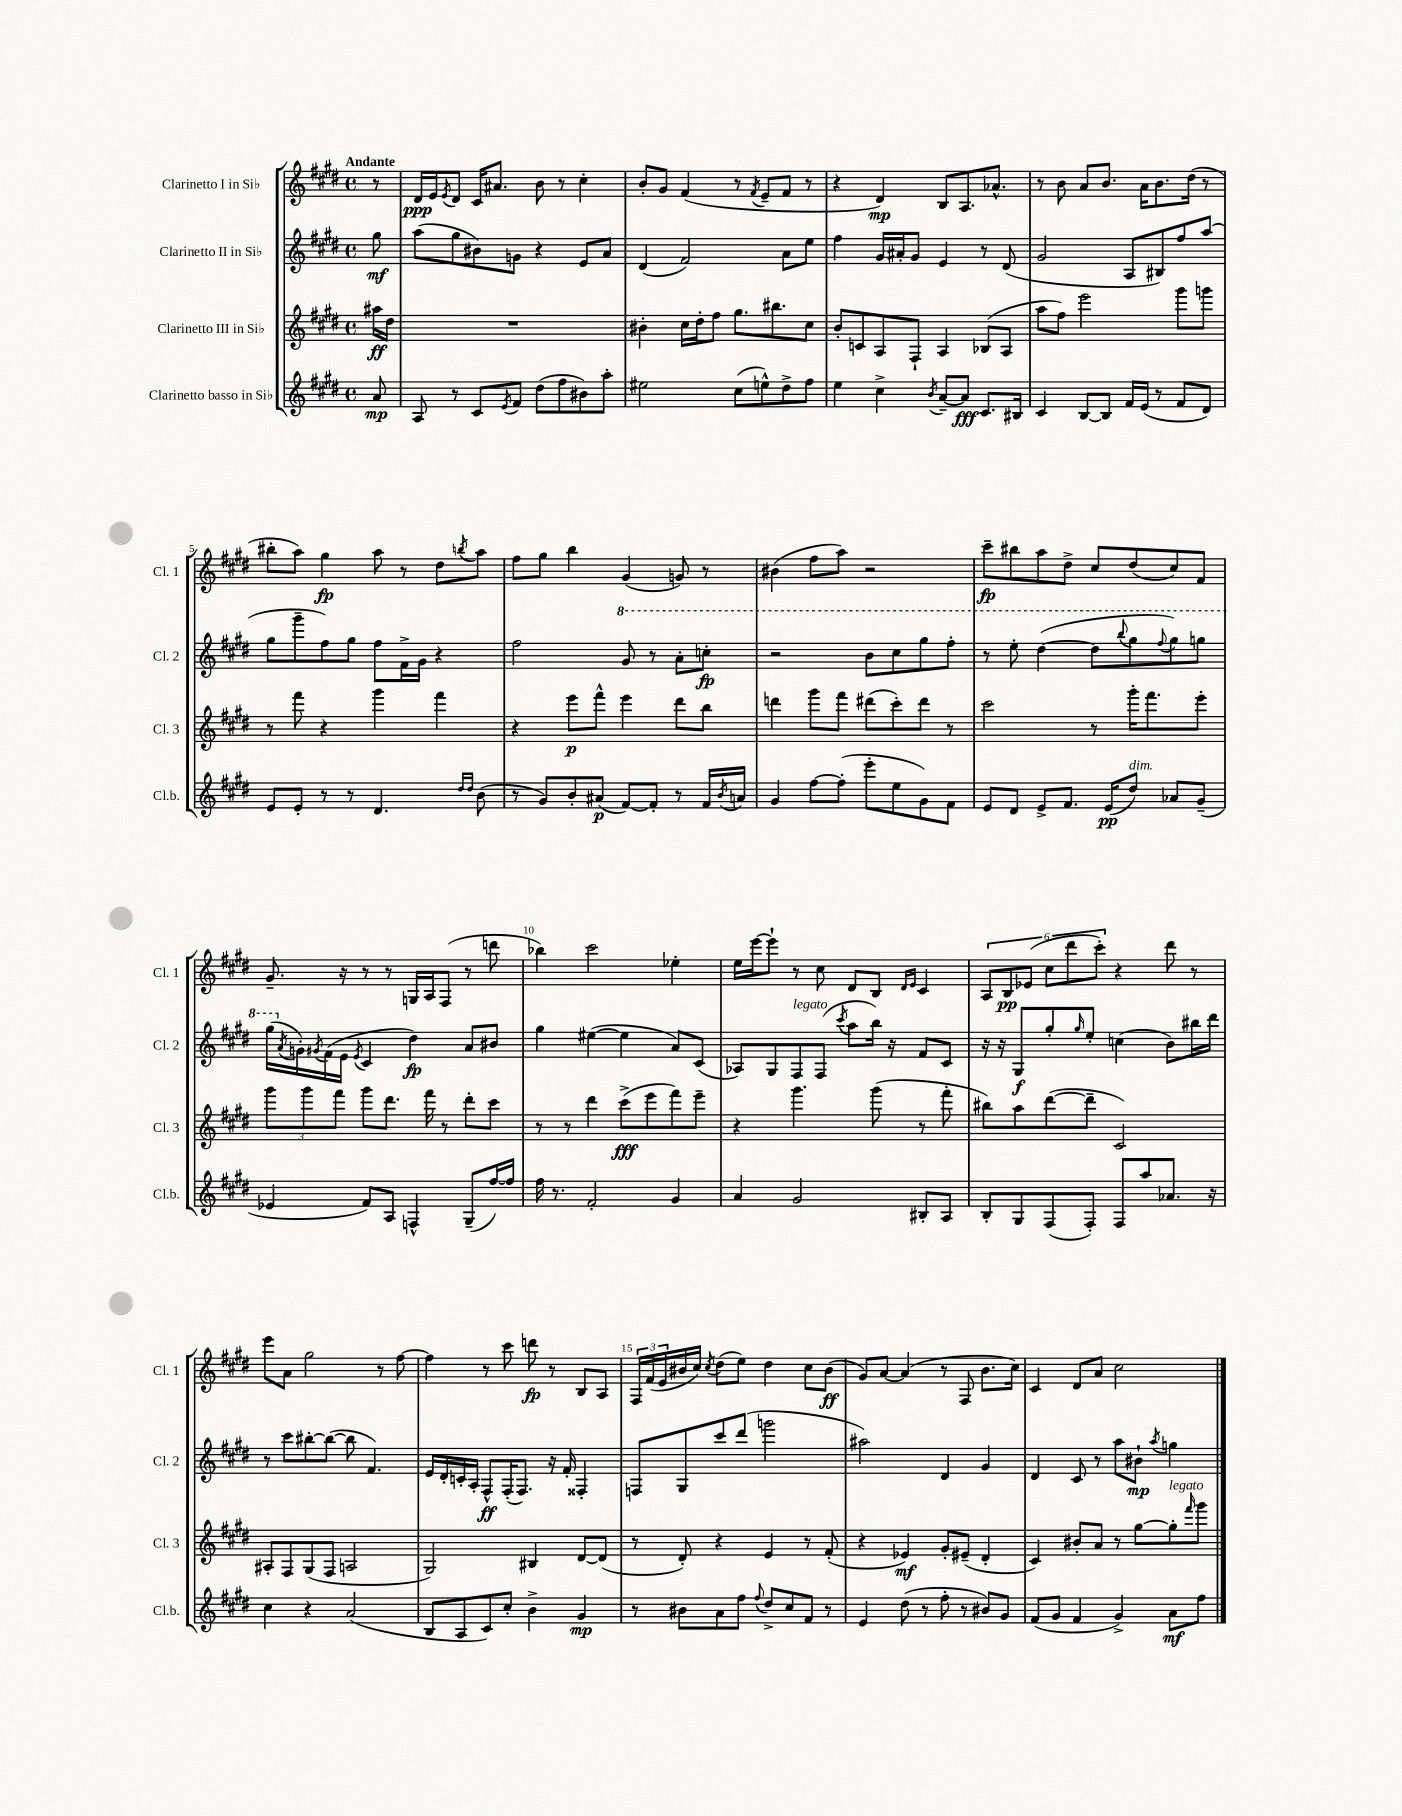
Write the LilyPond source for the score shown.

<<
\new StaffGroup <<
\new Staff = "s0" \with { instrumentName = "Clarinetto I in Sib" shortInstrumentName = "Cl. 1" } {
    \clef treble \key e \major \defaultTimeSignature \time 4/4 \partial 8 \tempo "Andante"
    r8 |
    dis'16\ppp e'16 \acciaccatura { e'8 } dis'8 cis'16 ais'8. b'8 r8 cis''4-. |
    b'8-. gis'8 fis'4( r8 \acciaccatura { fis'8 } e'8-- fis'8 r8 |
    r4 dis'4\mp) b8 a8. aes'8.-^ |
    r8 b'8 a'8 b'8. a'16 b'8. dis''16( r8 |
    bis''8-. a''8) gis''4\fp a''8 r8 dis''8 \acciaccatura { b''8 } a''8 |
    fis''8 gis''8 b''4 gis'4( g'8) r8 |
    bis'4( fis''8 a''8) r2 |
    cis'''8--\fp bis''8 a''8 dis''8-> cis''8 dis''8( cis''8) fis'8 |
    gis'8.-- r16 r8 r8 g16 a16 fis8( r8 d'''8 |
    bes''4) cis'''2 ees''4-. |
    e''16 e'''16~ e'''8-! r8 cis''8 dis'8 b8 \grace { dis'16 e'16 } cis'4 |
    \tuplet 6/4 { a8 b8\pp ees'8( cis''8 dis'''8 cis'''8-.) } r4 dis'''8 r8 |
    e'''8 a'8 gis''2 r8 fis''8~ |
    fis''4 r8 cis'''8 d'''8\fp r8 b8 a8 |
    \tuplet 3/2 { fis16 fis'16( e'16 } bis'16 cis''16) \acciaccatura { cis''8 } dis''8( e''8) dis''4 cis''8 bis'8\ff( |
    gis'8) a'8~ a'4( r8 fis8 b'8. cis''16) |
    cis'4 dis'8 a'8 cis''2 \bar "|." |
}
\new Staff = "s1" \with { instrumentName = "Clarinetto II in Sib" shortInstrumentName = "Cl. 2" } {
    \clef treble \key e \major \defaultTimeSignature \time 4/4 \partial 8
    gis''8\mf |
    a''8( gis''8 bis'8) g'8 r4 e'8 a'8 |
    dis'4( fis'2) a'8 e''8 |
    fis''4 gis'16 ais'16-. gis'8 e'4 r8 dis'8( |
    gis'2 a8 bis8) fis''8 a''8( |
    gis''8 gis'''8-- fis''8) gis''8 fis''8 fis'16-> gis'16 r4 |
    fis''2 \ottava #1 gis''8 r8 a''8-. c'''8-.\fp |
    r2 b''8 cis'''8 gis'''8 fis'''8-. |
    r8 e'''8-. dis'''4~( dis'''8 \appoggiatura { b'''8 } gis'''8 \appoggiatura { fis'''8 } gis'''8) g'''8 |
    gis'''16( \ottava #0 \acciaccatura { a'8 } g'16-.) \acciaccatura { gis'8 } fis'16( e'16 \acciaccatura { e'8 } cis'4 dis''4\fp) a'8 bis'8 |
    gis''4 eis''4~( eis''4 a'8) cis'8( |
    aes8) gis8 fis8^\markup { \italic "legato" } fis8( \acciaccatura { cis'''8 } a''8 b''16) r16 fis'8 cis'8 |
    r16 r16 gis8\f gis''8-. \grace { gis''16 } e''8-. c''4( b'8) bis''16 dis'''16 |
    r8 cis'''8 bis''8~-. bis''8~( bis''8 fis'4.) |
    e'16 dis'16-. c'16-. a16-. fis8-^\ff fis16-.( fis8.) r16 fis'16-. fisis4-. |
    f8 gis8 cis'''8 dis'''8( g'''2 |
    ais''2) dis'4 gis'4 |
    dis'4 cis'8 r8 a''8 bis'8-!\mp \acciaccatura { a''8 } g''4 \bar "|." |
}
\new Staff = "s2" \with { instrumentName = "Clarinetto III in Sib" shortInstrumentName = "Cl. 3" } {
    \clef treble \key e \major \defaultTimeSignature \time 4/4 \partial 8
    ais''16\ff dis''16 |
    R1 |
    bis'4-. cis''16 dis''16-. fis''8 gis''8. bis''8. cis''8 |
    b'8-. c'8 a8 fis8-! a4 bes8( a8 |
    a''8 fis''8) e'''2 gis'''8 g'''8 |
    r8 fis'''8 r4 gis'''4 fis'''4 |
    r4 e'''8\p fis'''8-^ e'''4 dis'''8 b''8 |
    d'''4 gis'''8 fis'''8 dis'''8( cis'''8-.) dis'''8 r8 |
    cis'''2 r8 gis'''16-. fis'''8. e'''8-. |
    \tuplet 3/2 { gis'''8 gis'''8 fis'''8 } gis'''8 dis'''8. fis'''16 r8 dis'''8-. cis'''8 |
    r8 r8 dis'''4 cis'''8->\fff( e'''8 fis'''8) e'''8-- |
    r4 gis'''4. gis'''8( r8 fis'''8-. |
    bis''8) a''8 dis'''8~( dis'''8-- cis'2) |
    ais8-. fis8 gis8( fis8 a2 |
    gis2) bis4 dis'8~ dis'8( |
    r8 dis'8-.) r4 e'4 r8 fis'8-.( |
    r4 ees'4\mf) gis'8-. eis'8--( dis'4-. |
    cis'4) bis'8-. a'8 r8 gis''8~ gis''8-.^\markup { \italic "legato" } \grace { fis'''16 } gis'''8 \bar "|." |
}
\new Staff = "s3" \with { instrumentName = "Clarinetto basso in Sib" shortInstrumentName = "Cl.b." } {
    \clef treble \key e \major \defaultTimeSignature \time 4/4 \partial 8
    a'8\mp |
    a8 r8 cis'8 \acciaccatura { e'8 } fis'8 dis''8( fis''8 bis'8) a''8-. |
    eis''2 cis''8( e''8-^) dis''8-> fis''8 |
    e''4 cis''4-> \acciaccatura { b'8 } a'8~-- a'8\fff cis'8. bis16 |
    cis'4 b8~ b8 fis'16 e'16( r8 fis'8 dis'8) |
    e'8 e'8-. r8 r8 dis'4. \grace { dis''16 dis''16 } b'8( |
    r8 gis'8) b'8-. ais'8\p( fis'8~) fis'8-. r8 fis'16 \acciaccatura { b'8 } a'16 |
    gis'4 fis''8~ fis''8-.( e'''8-. e''8 gis'8) fis'8 |
    e'8 dis'8 e'8-> fis'8. e'16\pp( dis''8^\markup { \italic "dim." }) aes'8 gis'8--( |
    ees'4 fis'8) a8 f4-^ gis8--( fis''16~) fis''16 |
    fis''16 r8. fis'2-. gis'4 |
    a'4 gis'2 bis8-. a8 |
    b8-. gis8 fis8( fis8-.) fis8 a''8 aes'8. r16 |
    cis''4 r4 a'2( |
    b8 a8 cis'8) cis''8-. b'4-> gis'4\mp |
    r8 bis'8 a'8 fis''8 \appoggiatura { fis''8 } dis''8-> cis''8 fis'8 r8 |
    e'4 dis''8( r8 fis''8-. r8 bis'8) gis'8 |
    fis'8( gis'8 fis'4 gis'4->) a'8\mf fis''8 \bar "|." |
}
>>
>>
\layout { \context { \Score \override BarNumber.break-visibility = ##(#f #t #t) barNumberVisibility = #(every-nth-bar-number-visible 5) } }
